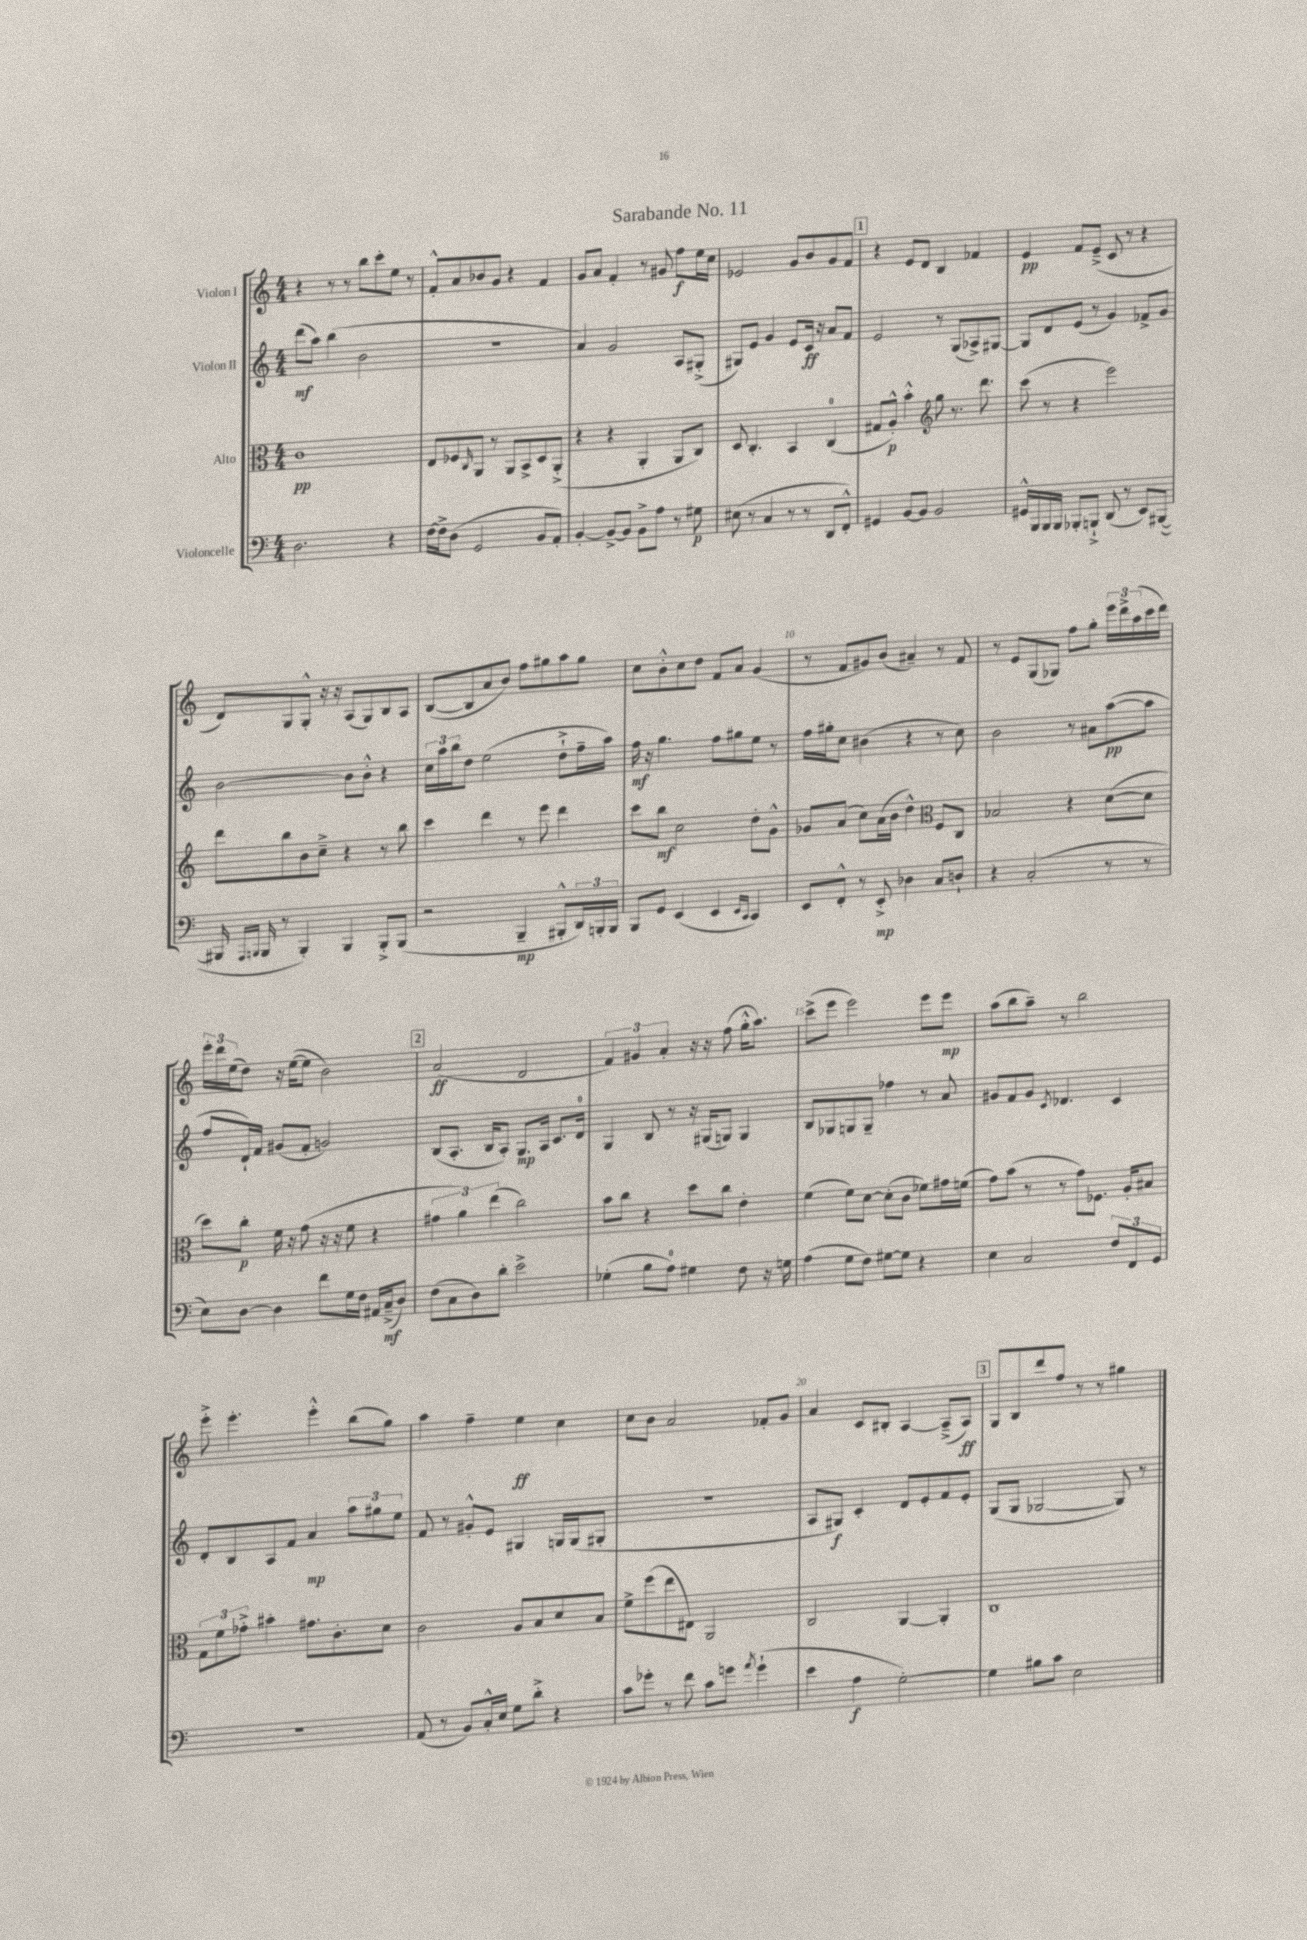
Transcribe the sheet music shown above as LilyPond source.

\header { title = "Sarabande No. 11" }
<<
\new StaffGroup <<
\new Staff = "s0" \with { instrumentName = "Violon I" } {
    \clef treble \key c \major \numericTimeSignature \time 4/4
    r4 r8 r8 b''8 c'''8-. e''8 r8 |
    f'8-.-^ a'8 bes'8 g'8 r4 f'4 |
    g'8 a'8 f'4-. r8 gis'8 f''8\f e''16 c''16 |
    ees'2 g'8 b'8 g'8 f'8 |
    \mark \markup { \box "1" } r4 e'8 d'8 b4 fes'4 |
    e'4\pp f'8 e'8--->( c'8 r8 r4 |
    d'8) g8 g8-.-^ r16 r16 a8( g8) b8 a8 |
    b8~( b8 a'8 b'8) f''8 gis''8 a''8 gis''8 |
    c''8 b'8-.-^ c''8 d''8 f'8 a'8 g'4( |
    r8 f'8 gis'8) b'8( ais'4--) r8 f'8 |
    r8 e'8 g8( ges8) f''8 g''8-. \tuplet 3/2 { e'''16 d'''16-> a''16( } c'''16 d'''16) |
    \tuplet 3/2 { e'''16-. d'''16 e''16( } d''8) r16 e''16~( e''8 b'2) |
    \mark \markup { \box "2" } a'2\ff( d'2 |
    \tuplet 3/2 { f'4) gis'4 a'4-. } r16 r16 f''8( g''16-.-^ a''8.) |
    c'''8->( e'''8 e'''2) e'''8 e'''8\mp |
    a''8( b''8 a''8--) r8 b''2 |
    e'''8-.-> e'''4.-. e'''4-.-^ b''8( g''8) |
    a''4 f''4-- e''4\ff c''4 |
    c''8 b'8 a'2 fes'8-. g'8 |
    a'4 c'8 bis8-. a4~ a8--->( a8\ff) |
    \mark \markup { \box "3" } g8 b8 d'''8 f''8 r8 r8 gis''4 \bar "|." |
}
\new Staff = "s1" \with { instrumentName = "Violon II" } {
    \clef treble \key c \major \numericTimeSignature \time 4/4
    d'''8\mf( a''8) b''4( b'2 |
    R1 |
    a'4) g'2 a8 gis8-.->( |
    gis8) e'8 g'4 e'8 c'16\ff r16 a'8 f'8 |
    \mark \markup { \box "1" } e'2 r8 g8( aes8->) gis8~ |
    gis8 d'8 e'8( r8 g'4) fes'8-> g'8 |
    b'2~ b'8 b'8-.-^ r4 |
    \tuplet 3/2 { c''16 a''16 b''16 } d''8 e''2( d''8-!-> f''16-- a''16) |
    f''16\mf r16 g''4. f''8 gis''8 e''8 r8 |
    f''16 gis''16-. c''8 bis'4( r4 r8 c''8) |
    b'2 r8 ais'8 a''8~\pp( a''8 |
    f''8 d'16-!) f'16 gis'8( f'8-. g'2) |
    \mark \markup { \box "2" } b8( a8.-. b16 a8-.) g8.\mp a16 c'8. d'16-0 |
    g4 b8 r8 r16 gis16( g8) g4 |
    b8 ges8 g8 g8-- fes''4 r8 a'8 |
    gis'8 f'8 gis'8 \acciaccatura { c'8 } des'4. c'4 |
    d'8-. b8 a8 f'8 a'4\mp \tuplet 3/2 { a''8 gis''8 e''8 } |
    f'8 r8 gis'8-.-^ e'8 gis4 g16 g16( gis8-. |
    R1 |
    a8 gis8\f) c'4-. d'8 e'8-. f'8 e'8-. |
    \mark \markup { \box "3" } g8( g8 ges2~ ges8) r8 \bar "|." |
}
\new Staff = "s2" \with { instrumentName = "Alto" } {
    \clef alto \key c \major \numericTimeSignature \time 4/4
    c'1\pp |
    e8 fes8 \grace { c16 } a,8 r8 a,8 b,8-> d8 a,8-.->( |
    r4 r4 a,4-. a,8 c8) |
    d8 c4.-. b,4 c4-0( |
    \mark \markup { \box "1" } gis8 a8-.-^\p) b'4-.-^ \clef treble g''8 r8. d'''8. |
    c'''8( r8 r4 e'''2) |
    d'''8 b''8 b'8 c''8---> r4 r8 b''8 |
    c'''4 d'''4 r8 e'''8 d'''4 |
    c'''8 b''8\mf c''2 d''8-. g'8-^ |
    ges'8 a'8( c''8) a'16( b'16 d''4-^) \clef alto f8 c8 |
    bes2 r4 d'8~( d'8 |
    d''8) c''8-.\p f'16 r16 g'8( r16 r16 f'8 r4 |
    \mark \markup { \box "2" } \tuplet 3/2 { gis'4 a'4) e''4( } c''2) |
    b'8 c''8 r4 d''8 c''8 e'4-. |
    f'4( f'8) d'8~ d'8-.( c'8 fes'8) gis'16 f'16( |
    g'8) b'8( r8 r8 g'8) fes8. a16-. bis8 |
    \tuplet 3/2 { g8 f'8 ges'8-.-> } bis'4-. gis'8. c'8.-. d'8 |
    c'2 a8 b8 d'8 b8 |
    f'8-> f''8( e''8 eis8) a,2 |
    c2 a,4~ a,4-. |
    \mark \markup { \box "3" } c1 \bar "|." |
}
\new Staff = "s3" \with { instrumentName = "Violoncelle" } {
    \clef bass \key c \major \numericTimeSignature \time 4/4
    d2. r4 |
    f16~ f16-> d8( g,2 b,8 a,8-.) |
    b,4~-. b,8~-> b,8 b,8-> a8 r8 gis8\p |
    eis8( r8 c4 r8 r8 d,8 f,8-.-^) |
    \mark \markup { \box "1" } gis,4 b,8~ b,8 b,2 |
    gis,16-^ b,,16 b,,16 b,,16 bes,,8-. b,,8-!-> d,8( r8 e,8) bis,,8~( |
    bis,,16 \grace { a,,16 b,,16 } b,,16 r8 b,,4-.) b,,4 b,,8-.-> b,,8( |
    r2 b,,4--\mp bis,,8-.-^ \tuplet 3/2 { d,16) b,,16-. b,,16 } |
    b,,8 g,8 e,4( e,4 \grace { e,16 c,16 } c,4) |
    e,8 f,8-.-^ r8 e,8-.->\mp des4 c8 d8-! |
    r4 c2-.( r8 r8 |
    e8) d8~ d4 f'8 g16 f16 ais,16 c16--->\mf( d8) |
    \mark \markup { \box "2" } f8( c8 d8) d'8-. e'2-> |
    ges4-.( b8 a8-0) gis4 f8 r16 g16 |
    a4( g8 f8) gis8~ gis8 r4 |
    e4 c2 \tuplet 3/2 { f8 f,8 g,8 } |
    R1 |
    a,8( r8 b,8) c16-.-^ e16 g8 d'8-.-> r4 |
    c'8 ges'8-. r8 f'8 c'8 g'8 \acciaccatura { a'8 } g'4-!( |
    e'4 a4\f g2~-.) |
    \mark \markup { \box "3" } g4 bis8 c'8 e2 \bar "|." |
}
>>
>>
\layout { \context { \Score \override BarNumber.break-visibility = ##(#f #t #t) barNumberVisibility = #(every-nth-bar-number-visible 5) } }
